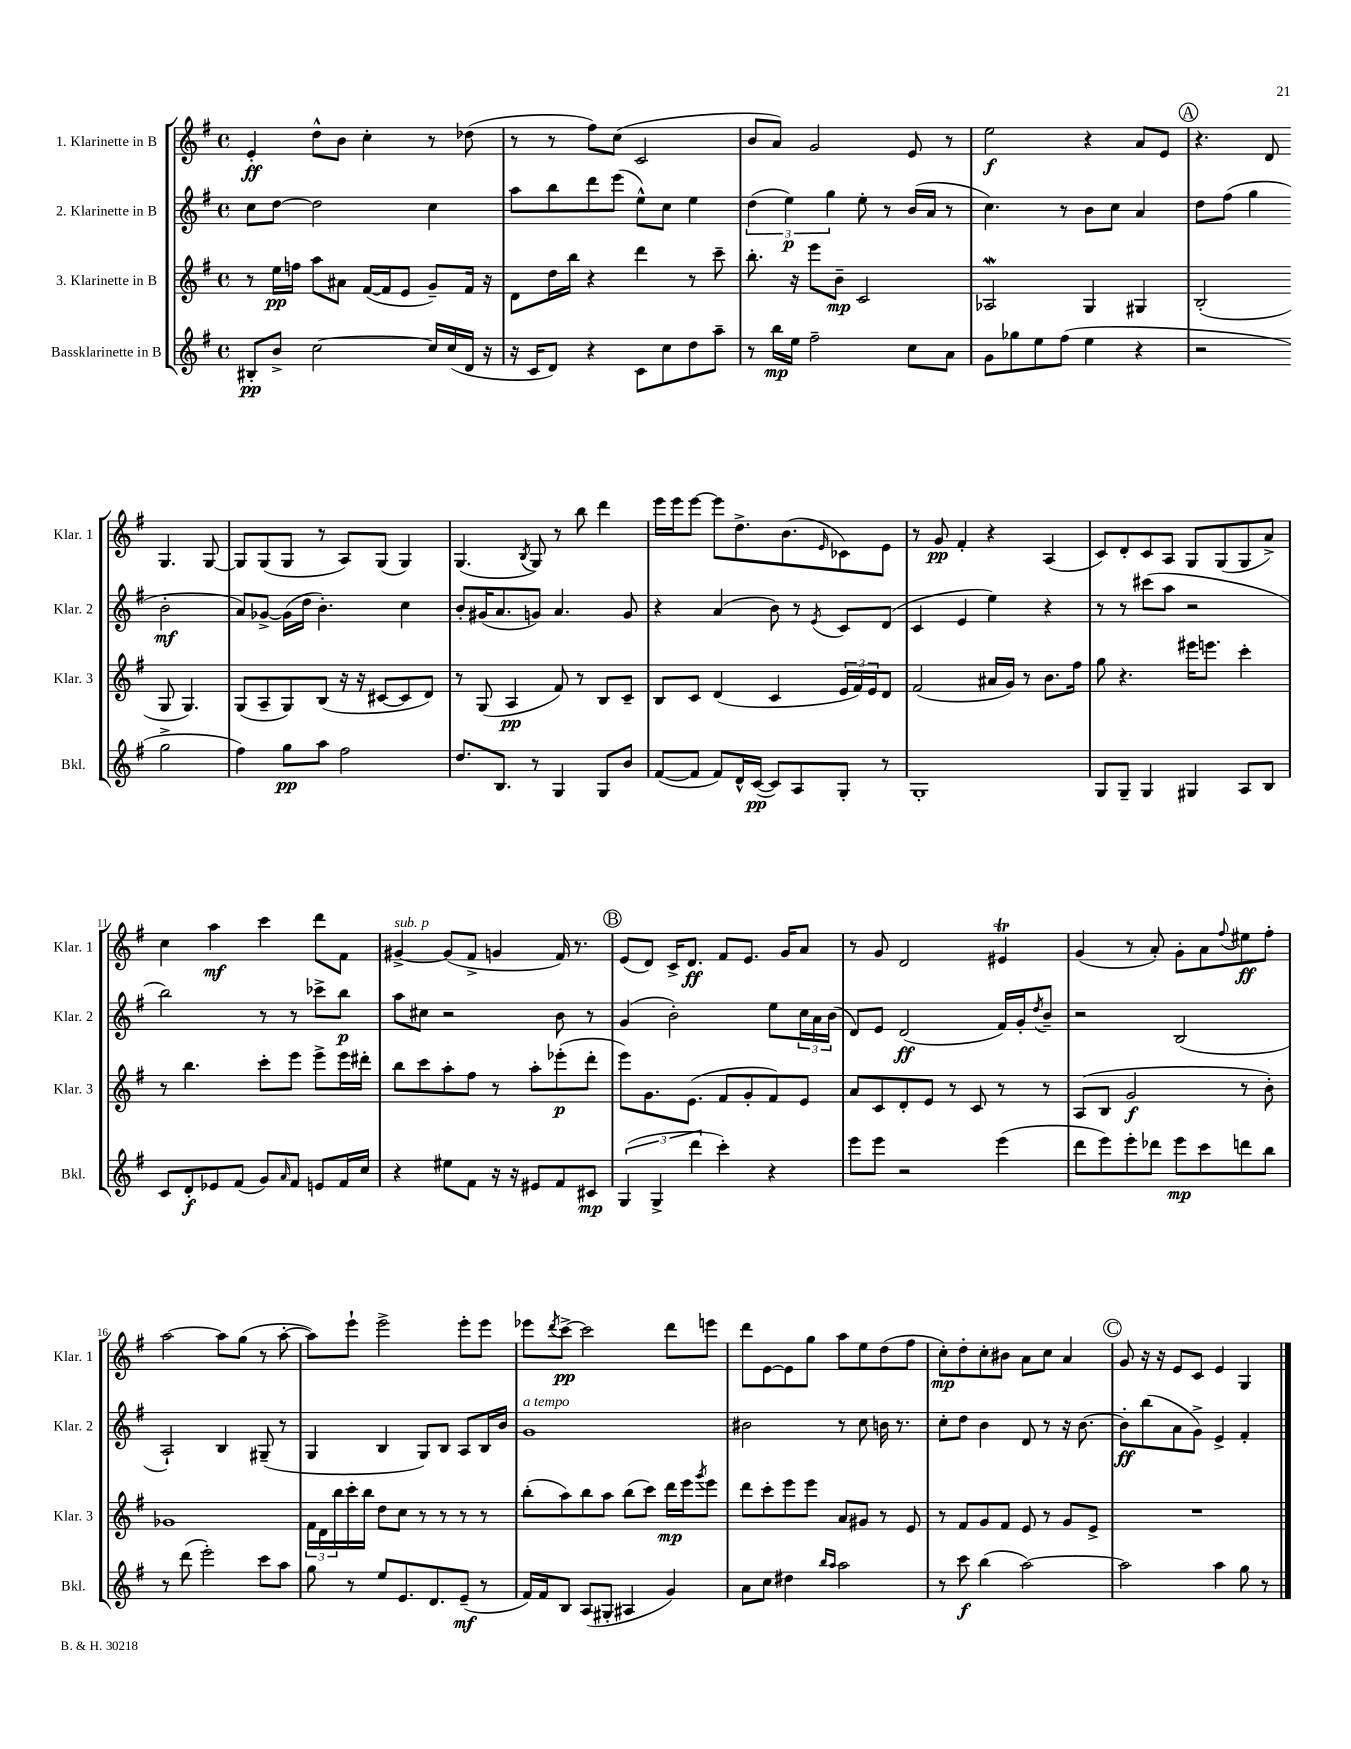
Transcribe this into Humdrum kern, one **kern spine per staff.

**kern	**kern	**kern	**kern
*staff4	*staff3	*staff2	*staff1
*clefG2	*clefG2	*clefG2	*clefG2
*k[f#]	*k[f#]	*k[f#]	*k[f#]
*M4/4	*M4/4	*M4/4	*M4/4
*met(c)	*met(c)	*met(c)	*met(c)
8B#'	8r	8cc	4e'
8b^	16ee	[8dd	.
.	16ff	.	.
[2cc	8aa	2dd]	8dd^^
.	8a#	.	8b
.	([16f#	.	4cc'
.	16f#]	.	.
.	8e	.	.
16cc]	8g~)	4cc	8r
(16cc	.	.	.
16d	16f#	.	(8dd-
16r	16r	.	.
=	=	=	=
16r	8d	8aa	8r
16c	.	.	.
8d)	16dd	8bb	8r
.	16bb	.	.
4r	4r	8ddd	8ff#)
.	.	(8eee	(8cc
8c	4ddd	8ee^^)	2c
8cc	.	8cc	.
8dd	8r	4ee	.
8aa~	8ccc~	.	.
=	=	=	=
8r	8.bb'	(6dd	8b
16bb	.	.	8a)
.	.	6ee)	.
16ee	16r	.	.
2ff#~	8eee	.	2g
.	.	6gg	.
.	8b~	.	.
.	2c	8ee'	.
.	.	8r	.
8cc	.	(16b	8e
.	.	16a	.
8a	.	8r	8r
=	=	=	=
8g	2A-	4.cc)	2ee
8gg-	.	.	.
8ee	.	.	.
(8ff#	.	8r	.
4ee	4G	8b	4r
.	.	8cc	.
4r	4G#	4a	8a
.	.	.	8e
=	=	=	=
2r	(2B'	8dd	4.r
.	.	(8ff#	.
.	.	4gg	.
.	.	.	8d
2gg^	8G	2b'	4.G
.	4.G)	.	.
.	.	.	[8G
=	=	=	=
4ff#)	(8G	8a)	8G]
.	8A~	[8g-^	(8G
8gg	8G)	(16g-]	8G
.	.	16dd	.
8aa	(8B	4.b')	8r
2ff#	16r	.	8A)
.	16r	.	.
.	[8c#	.	(8G
.	8c#]	4cc	4G)
.	8d)	.	.
=	=	=	=
8.dd	8r	8b'	(4.G
.	(8G	(16g#	.
8.B	.	8.a	.
.	4A	.	.
.	.	.	8qB
8r	.	8g)	8G)
4G	8f#)	4.a	8r
.	8r	.	8bb
8G	8B	.	4ddd
8b	8c~	8g	.
=	=	=	=
([8f#	8B	4r	16eee
.	.	.	16eee
8f#]	8c	.	[8eee
8f#)	(4d	(4a	8eee]
16d^^	.	.	8.dd^
([16c	.	.	.
8c])	4c	8b)	.
.	.	.	(8.b
8A	.	8r	.
.	.	8qe	16qqe
8G'	24e	8c	8c-)
.	24f#)	.	.
.	24e	.	.
8r	8d	(8d	8e
=	=	=	=
1G'	(2f#	4c	8r
.	.	.	8g
.	.	4e	4f#'
.	16a#	4ee)	4r
.	16g)	.	.
.	8r	.	.
.	8.b	4r	(4A
.	16ff#	.	.
=	=	=	=
8G	8gg	8r	8c)
8G~	4.r	8r	8d'
4G	.	(8ccc#	8c
.	.	8aa	8A
4G#	16eee#	2r	8G
.	8.eee	.	.
.	.	.	(8G
8A	4ccc'	.	8G
8B	.	.	8a^)
=	=	=	=
8c	8r	2bb)	4cc
8d'	4.bb	.	.
8e-	.	.	4aa
(8f#	.	.	.
8g)	8ccc'	8r	4ccc
16qqa	.	.	.
8f#	8eee	8r	.
8e	8eee^	8ccc-^	8ddd
16f#	16eee	8bb	8f#
16cc	16ddd#'	.	.
=	=	=	=
4r	8bb	8aa	[4g#^
.	8ccc	8cc#	.
8ee#	8aa'	2r	(8g#]
8f#	8ff#	.	8f#^
16r	8r	.	4g
16r	.	.	.
8e#	8aa'	.	.
8f#	(8eee-'	8b	16f#)
.	.	.	8.r
8c#	8ddd'	8r	.
=	=	=	=
(6G	8eee)	(4g	(8e
.	8.g	.	8d)
6G^	.	.	.
.	.	2b')	16c^
.	(8.e	.	8.d
6ddd	.	.	.
4ccc')	8f#	.	8f#
.	8g'	.	8.e
4r	8f#)	8ee	.
.	.	.	16g
.	8e	24cc	8a
.	.	24a	.
.	.	(24b	.
=	=	=	=
8eee	8a	8d)	8r
8eee	8c	8e	8g
2r	8d'	(2d	2d
.	8e	.	.
.	8r	.	.
.	8c	.	.
(4eee	8r	16f#)	4e#
.	.	16g'	.
.	.	8qdd	.
.	8r	8b~	.
=	=	=	=
8ddd	(8A	2r	(4g
8eee)	8B	.	.
8eee'	2g	.	8r
8ddd-	.	.	8a')
8eee	.	(2B	8g'
8ccc	.	.	8a
.	.	.	8qqff#
8ddd	8r	.	8ee#
8bb	8b')	.	8ff#'
=	=	=	=
8r	1g-	2A`)	[2aa
(8ddd	.	.	.
2eee')	.	.	.
.	.	4B	8aa]
.	.	.	(8gg
8ccc	.	(8G#~	8r
8aa	.	8r	[8aa'
=	=	=	=
8gg	24f#	4G	8aa])
.	24d	.	.
.	24bb	.	.
8r	16ccc'	.	8eee`
.	16bb	.	.
8ee	8dd	4B	2eee^
8.e	8cc	.	.
.	8r	8G)	.
8.d	.	.	.
.	8r	8B	.
(8e~	8r	8A	8eee'
8r	8r	16B	8eee
.	.	16b	.
=	=	=	=
16f#)	(8bb'	1g	8eee-
16f#	.	.	.
.	.	.	8qddd
8B	8aa)	.	[8ccc^
(8A	8bb	.	2ccc]
8G#'	8aa	.	.
4A#	(8bb	.	.
.	8ccc)	.	.
4g)	16ddd	.	8ddd
.	16eee	.	.
.	8qggg	.	.
.	8eee	.	8eee
=	=	=	=
8a	8ddd	2b#	8ddd
8cc	8ccc'	.	[8e
4dd#	8eee	.	8e]
.	8eee	.	8gg
16qqbb	.	.	.
16qqaa	.	.	.
2aa	8a	8r	8aa
.	8g#	8cc	8ee
.	8r	16b	(8dd
.	.	8.r	.
.	8e	.	8ff#
=	=	=	=
8r	8r	8cc'	8cc')
8ccc	8f#	8dd	8dd'
(4bb	8g	4b	8cc'
.	8f#	.	8b#
[2aa)	8e	8d	8a
.	8r	8r	8cc
.	8g	16r	4a
.	.	[8.b	.
.	8e^	.	.
=	=	=	=
2aa]	1r	8b']	8g
.	.	(8bb	16r
.	.	.	16r
.	.	8a	8e
.	.	8g^)	8c
4aa	.	4e^	4e
8gg	.	4f#'	4G
8r	.	.	.
==	==	==	==
*-	*-	*-	*-
